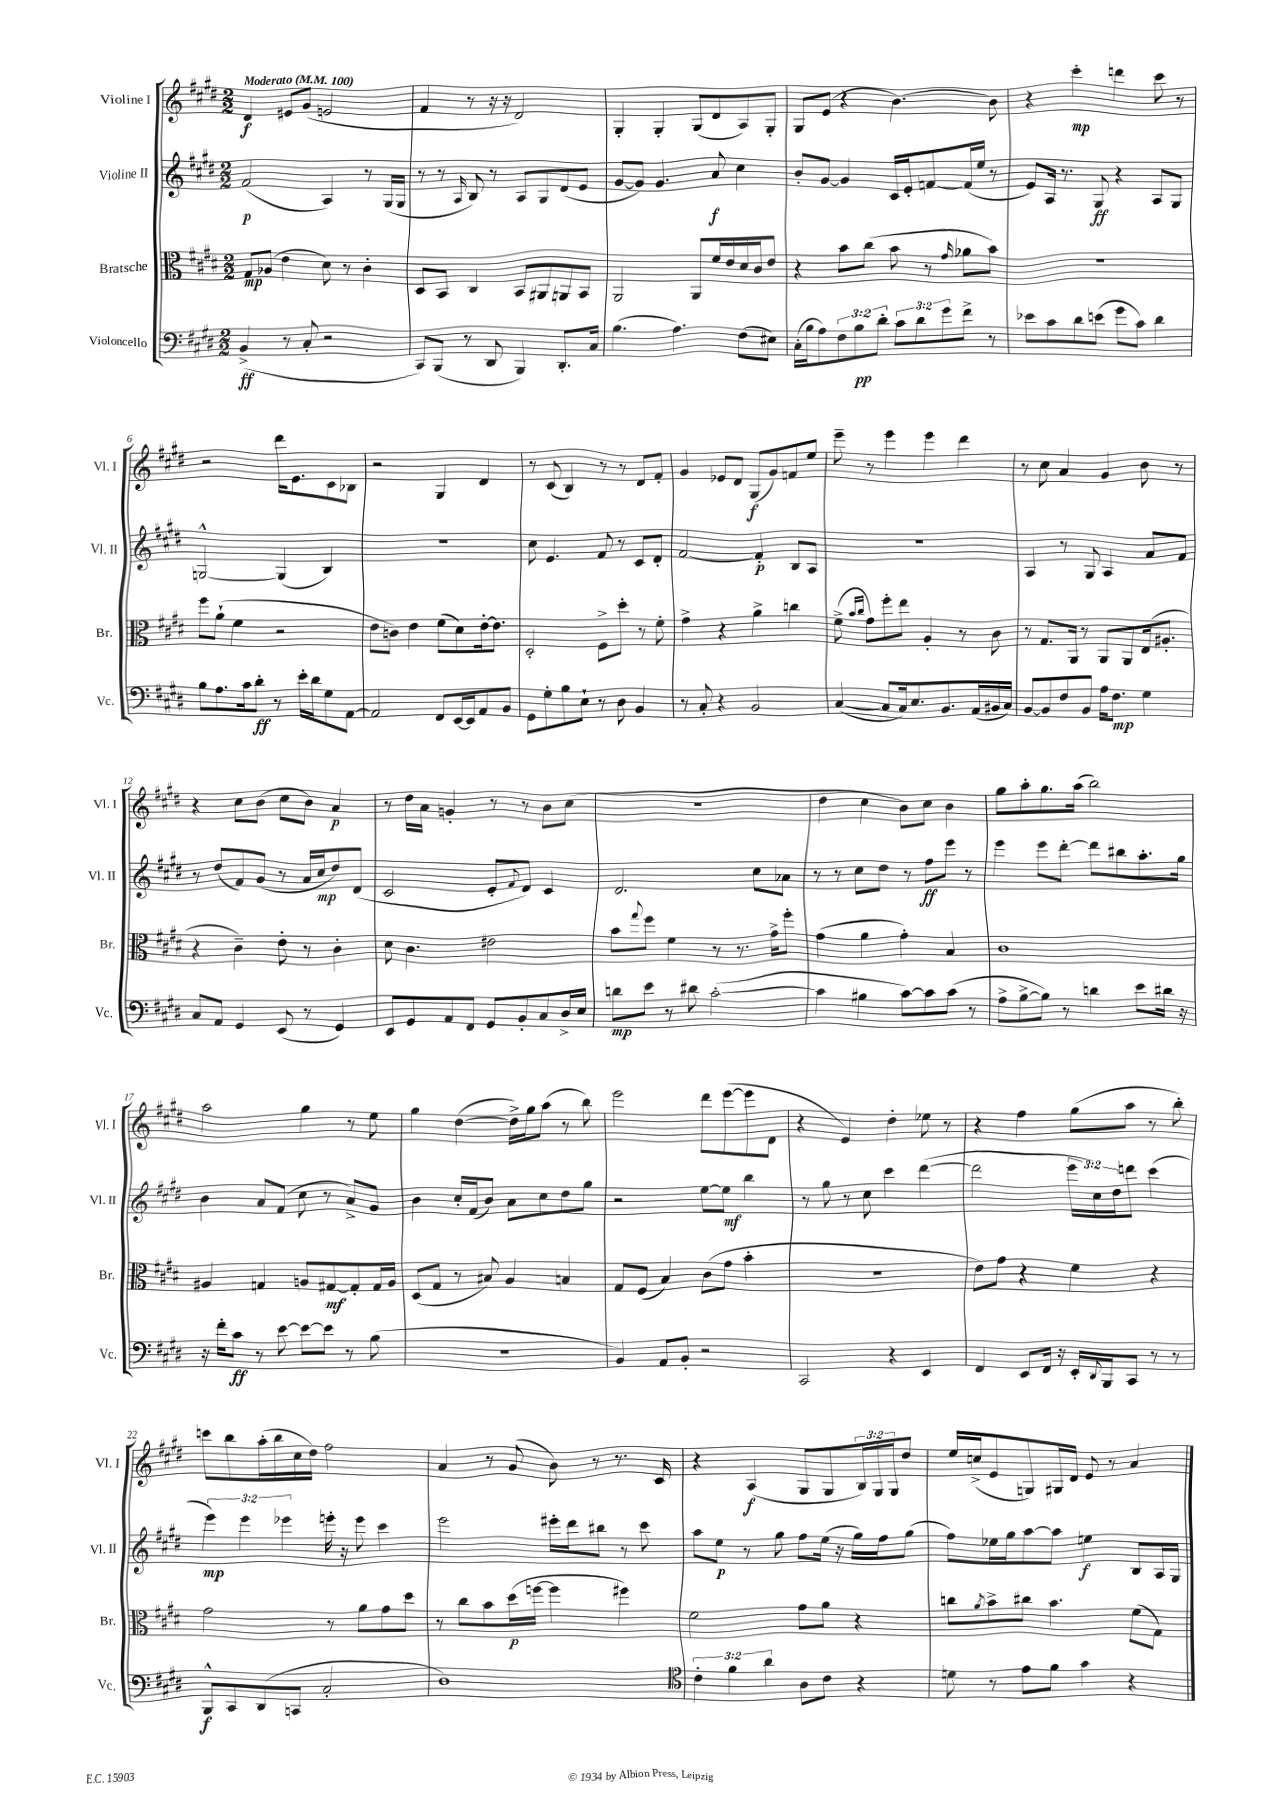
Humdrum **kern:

**kern	**dynam	**kern	**dynam	**kern	**dynam	**kern	**dynam
*part4	*part4	*part3	*part3	*part2	*part2	*part1	*part1
*staff4	*staff4	*staff3	*staff3	*staff2	*staff2	*staff1	*staff1
*I"Violoncello	*	*I"Bratsche	*	*I"Violine II	*	*I"Violine I	*
*I'Vc.	*	*I'Br.	*	*I'Vl. II	*	*I'Vl. I	*
*clefF4	*	*clefC3	*	*clefG2	*	*clefG2	*
*k[f#c#g#d#]	*	*k[f#c#g#d#]	*	*k[f#c#g#d#]	*	*k[f#c#g#d#]	*
*M2/2	*	*M2/2	*	*M2/2	*	*M2/2	*
*MM100	*	*MM100	*	*MM100	*	*MM100	*
=1	=1	=1	=1	=1	=1	=1	=1
!	!	!	!	!	!	!LO:TX:a:B:t=Moderato	!
(4BB^/	ff	8G#/L	mp	(2f#/	p	4d#/	f
.	.	(8A-X/J	.	.	.	.	.
8r	.	4e\	.	.	.	8e#X/L	.
8C#'/	.	.	.	.	.	(8g#/J	.
2r	.	8d#\)	.	4A/)	.	2en/	.
.	.	8r	.	.	.	.	.
.	.	4c#'\	.	8r	.	.	.
.	.	.	.	(16G#/LL	.	.	.
.	.	.	.	16G#/JJ	.	.	.
=2	=2	=2	=2	=2	=2	=2	=2
8CC#/L)	.	8D#/L	.	8r	.	4f#/	.
(8BBB/J	.	8BB/J	.	8r	.	.	.
.	.	.	.	16qqA/	.	.	.
8r	.	4C#/	.	8B/)	.	8r	.
8DD#/	.	.	.	8r	.	16r	.
.	.	.	.	.	.	16r	.
4BBB/)	.	8BB/L	.	8A/L	.	2d#/)	.
.	.	8AA#X/	.	8G#/	.	.	.
8.DD#'/L	.	8AAn/	.	(8d#/	.	.	.
.	.	8BB/J	.	8e/J	.	.	.
16C#/Jk	.	.	.	.	.	.	.
=3	=3	=3	=3	=3	=3	=3	=3
(4.B\	.	2AA/	.	[8g#/L	.	4G#'/	.
.	.	.	.	8g#/J])	.	.	.
.	.	.	.	4.g#/	.	4G#'/	.
4.A\)	.	.	.	.	.	.	.
.	.	8AA/L	.	.	.	(8G#/L	.
.	.	16f#/L	.	8a/	f	8d#/	.
.	.	16e/	.	.	.	.	.
(8F#\L	.	16d#/	.	4cc#\	.	8A/)	.
.	.	16c#/J	.	.	.	.	.
8E#X\J)	.	8e/J	.	.	.	8G#'/J	.
=4	=4	=4	=4	=4	=4	=4	=4
(16C#'\LL	.	4r	.	8b'/L	.	8G#/L	.
16B\J	.	.	.	.	.	.	.
8A\)	.	.	.	[8g#/J	.	(8e/J	.
12F#\	.	8b\L	.	4g#/]	.	4r	.
12B\	pp	.	.	.	.	.	.
.	.	(8cc#\J	.	.	.	.	.
12d#'\J	.	.	.	.	.	.	.
12c#\L	.	8b\	.	16c#/LL	.	[4.b\)	.
.	.	.	.	16e'/J	.	.	.
12d#\	.	.	.	.	.	.	.
.	.	8r	.	[8fn/	.	.	.
12g#\	.	.	.	.	.	.	.
.	.	16qqg#/	.	.	.	.	.
8f#^\J	.	8a-X\L	.	(16f/L]	.	.	.
.	.	.	.	16ee/JJ	.	.	.
8r	.	8b\J)	.	8r	.	8b\]	.
=5	=5	=5	=5	=5	=5	=5	=5
8e-X\L	.	1r	.	8e/L)	.	4r	.
8c#\	.	.	.	16A/Jk	.	.	.
.	.	.	.	8.r	.	.	.
8d#\	.	.	.	.	.	4ccc#'\	mp
(8en\J	.	.	.	8G#/	ff	.	.
8g#\L	.	.	.	4r	.	4dddn\	.
8c#\J)	.	.	.	.	.	.	.
4d#\	.	.	.	8A/L	.	8ccc#\	.
.	.	.	.	8G#/J	.	8r	.
!!LO:LB:g=z
=6	=6	=6	=6	=6	=6	=6	=6
8B\L	.	8ff#\L	.	[2Gn^^/	.	2r	.
8.A\	.	(8a`\J	.	.	.	.	.
.	.	4f#\	.	.	.	.	.
16c#\k	.	.	.	.	.	.	.
8d#'\J	ff	.	.	.	.	.	.
8r	.	2r	.	(4G/]	.	16ddd#\KL	.
.	.	.	.	.	.	8.e\	.
16e'\LL	.	.	.	.	.	.	.
16d#\J	.	.	.	.	.	.	.
8G#\	.	.	.	4B/)	.	8c#\	.
[8AA\J	.	.	.	.	.	8B-X\J	.
=7	=7	=7	=7	=7	=7	=7	=7
2AA/]	.	8e\L	.	1r	.	2r	.
.	.	8cn\J)	.	.	.	.	.
.	.	4e\	.	.	.	.	.
8FF#/L	.	(8f#\L	.	.	.	4G#/	.
[16EE/L	.	8d#\)	.	.	.	.	.
16EE/J]	.	.	.	.	.	.	.
8AA/	.	[16e'\k	.	.	.	4d#/	.
.	.	8.e\J]	.	.	.	.	.
8BB/J	.	.	.	.	.	.	.
=8	=8	=8	=8	=8	=8	=8	=8
8GG#\L	.	2D#'/	.	8cc#\	.	8r	.
8G#'\	.	.	.	4.e/	.	(8c#/	.
8B\	.	.	.	.	.	4B/)	.
8E`\J	.	.	.	.	.	.	.
8r	.	8F#^\L	.	8f#/	.	8r	.
8D#\	.	8dd#'\J	.	8r	.	8r	.
4BB/	.	8r	.	8c#/L	.	8d#/L	.
.	.	8f#'\	.	8d#'/J	.	8f#'/J	.
=9	=9	=9	=9	=9	=9	=9	=9
8r	.	4g#^\	.	[2f#/	.	4g#/	.
8C#'/	.	.	.	.	.	.	.
4r	.	4r	.	.	.	8e-X/L	.
.	.	.	.	.	.	8d#/J	.
2BB/	.	4a^\	.	4f#'/]	p	(8G#/L	f
.	.	.	.	.	.	8g#/)	.
.	.	4ccn\	.	8B/L	.	8fn/	.
.	.	.	.	8A/J	.	8ee/J	.
=10	=10	=10	=10	=10	=10	=10	=10
([4C#/	.	(8f#^\	.	1r	.	8eee~\	.
.	.	16qqb/LL	.	.	.	.	.
.	.	16qqcc#/JJ	.	.	.	.	.
.	.	8g#\L)	.	.	.	8r	.
8C#/L]	.	8ff#'\	.	.	.	4eee\	.
16C#/k)	.	8ee\J	.	.	.	.	.
8.E/	.	.	.	.	.	.	.
.	.	4A'/	.	.	.	4eee\	.
8.BB/	.	.	.	.	.	.	.
.	.	8r	.	.	.	4ddd#\	.
(16AA/L	.	.	.	.	.	.	.
16BB#X/	.	8c#\	.	.	.	.	.
16C#/JJ)	.	.	.	.	.	.	.
=11	=11	=11	=11	=11	=11	=11	=11
[8BB/L	.	8r	.	4A/	.	8r	.
8BB/]	.	8.G#/L	.	.	.	8cc#\	.
8F#/	.	.	.	8r	.	4a/	.
.	.	16AA/Jk	.	.	.	.	.
8BB/J	.	8r	.	8G#/	.	.	.
16A\KL	.	8AA/L	.	4A/	.	4g#/	.
8.F#\J	mp	.	.	.	.	.	.
.	.	8AA/	.	.	.	.	.
4G#\	.	(16E/k	.	8a/L	.	8b\	.
.	.	8.A#X'/J	.	.	.	.	.
.	.	.	.	8f#/J	.	8r	.
!!LO:LB:g=z
=12	=12	=12	=12	=12	=12	=12	=12
8C#/L	.	4r	.	8r	.	4r	.
8AA/J	.	.	.	(8dd#/L	.	.	.
4GG#/	.	4c#~\)	.	8f#/)	.	8cc#\L	.
.	.	.	.	(8g#/J	.	(8b\J	.
(8EE/	.	8e'\	.	8r	.	8cc#\L	.
8r	.	8r	.	16a/LL	.	8b\J)	.
.	.	.	.	16cc#/J	mp	.	.
4GG#/)	.	4c#'\	.	8dd#/)	.	4a/	p
.	.	.	.	(8d#/J	.	.	.
=13	=13	=13	=13	=13	=13	=13	=13
8EE/L	.	8d#\	.	2c#/	.	8r	.
8GG#/	.	4.c#\	.	.	.	16dd#\LL	.
.	.	.	.	.	.	16a\JJ	.
8AA/	.	.	.	.	.	4gn'/	.
8FF#/J	.	.	.	.	.	.	.
8GG#/L	.	2e#X\	.	8e'/L	.	8r	.
.	.	.	.	8qqf#/	.	.	.
8BB'/	.	.	.	8d#/J)	.	8r	.
8C#/	.	.	.	4c#/	.	8b\L	.
16D#^/L	.	.	.	.	.	(8cc#\J	.
16E/JJ	.	.	.	.	.	.	.
=14	=14	=14	=14	=14	=14	=14	=14
8dn\L	mp	8b\L	.	2.d#/	.	1r	.
.	.	8qqgg#/	.	.	.	.	.
8e\J	.	8ff#\J	.	.	.	.	.
8r	.	4f#\	.	.	.	.	.
8d#X\	.	.	.	.	.	.	.
([2c#'\	.	8r	.	.	.	.	.
.	.	8.r	.	.	.	.	.
.	.	.	.	8cc#\L	.	.	.
.	.	16g#^\KL	.	.	.	.	.
.	.	8ff#'\J	.	8a-X\J	.	.	.
=15	=15	=15	=15	=15	=15	=15	=15
4c#\]	.	(4g#\	.	8r	.	4dd#\	.
.	.	.	.	8r	.	.	.
4B#X\	.	4a\	.	8cc#\L	.	4cc#\	.
.	.	.	.	8dd#\J	.	.	.
[8c#\L)	.	4g#'\)	.	8r	.	8b\L)	.
8c#\]	.	.	.	8ff#\L	ff	8cc#\J	.
(8c#\J	.	4B/	.	8eee\J	.	4b\	.
8r	.	.	.	8r	.	.	.
=16	=16	=16	=16	=16	=16	=16	=16
8A^\L	.	1c#	.	4eee\	.	8gg#\L	.
[8B^\	.	.	.	.	.	8aa'\	.
8B\J])	.	.	.	8eee\L	.	8.gg#\	.
8r	.	.	.	[8ddd#'\J	.	.	.
.	.	.	.	.	.	(16aa\Jk	.
4dn\	.	.	.	8ddd#\L]	.	2bb\)	.
.	.	.	.	8bb#X\	.	.	.
8e\L	.	.	.	8.aa'\	.	.	.
16d#X\Jk	.	.	.	.	.	.	.
16r	.	.	.	16gg#\Jk	.	.	.
!!LO:LB:g=z
=17	=17	=17	=17	=17	=17	=17	=17
16r	.	4A#X/	.	4b\	.	2aa\	.
16f#'\KL	.	.	.	.	.	.	.
8c#\J	ff	.	.	.	.	.	.
8r	.	4Gn/	.	8a/L	.	.	.
[8e\	.	.	.	(8f#/J	.	.	.
8e\L_	.	8An/L	.	8cc#\	.	4gg#\	.
8e\J]	.	[8G#X/	mf	8r	.	.	.
8r	.	8G#'/]	.	8a^/L)	.	8r	.
(8B\	.	16G#/L	.	8g#/J	.	8ee\	.
.	.	16A/JJ	.	.	.	.	.
=18	=18	=18	=18	=18	=18	=18	=18
1r	.	(8D#/L	.	4b\	.	4gg#\	.
.	.	8G#/J	.	.	.	.	.
.	.	8r	.	16cc#'/LL	.	([4dd#\	.
.	.	.	.	(16f#/J	.	.	.
.	.	8B#X/)	.	8b/J)	.	.	.
.	.	4A/	.	8a\L	.	16dd#^\LL])	.
.	.	.	.	.	.	16gg#\J	.
.	.	.	.	8cc#\	.	(8aa\J	.
.	.	4Bn/	.	8dd#\	.	8r	.
.	.	.	.	8gg#\J	.	8bb\)	.
=19	=19	=19	=19	=19	=19	=19	=19
4BB/)	.	8G#/L	.	2r	.	2eee\	.
.	.	(8F#/J	.	.	.	.	.
8AA/L	.	4B/)	.	.	.	.	.
8BB'/J	.	.	.	.	.	.	.
2r	.	(8c#\L	.	[8ee\L	.	8ddd#\L	.
.	.	8g#\J	.	8ee\J]	mf	([8eee\	.
.	.	4b'\	.	4bb\	.	8eee\]	.
.	.	.	.	.	.	8d#\J	.
=20	=20	=20	=20	=20	=20	=20	=20
2CC#/	.	1r	.	8r	.	4r	.
.	.	.	.	8gg#\	.	.	.
.	.	.	.	8r	.	4e/)	.
.	.	.	.	8cc#\	.	.	.
4r	.	.	.	4ccc#\	.	4dd#'\	.
4EE/	.	.	.	([4ddd#\	.	8ee-X\	.
.	.	.	.	.	.	8r	.
=21	=21	=21	=21	=21	=21	=21	=21
4FF#/	.	8e\L)	.	2ddd#\]	.	4r	.
.	.	8g#\J	.	.	.	.	.
8EE/L	.	4r	.	.	.	4ff#\	.
16FF#/Jk	.	.	.	.	.	.	.
16r	.	.	.	.	.	.	.
16EE'/LL	.	4f#\	.	24eee\LL	.	(8gg#\L	.
.	.	.	.	24cc#\)	.	.	.
8qqDD#/	.	.	.	.	.	.	.
16BBB/J	.	.	.	.	.	.	.
.	.	.	.	24dd#\J	.	.	.
8CC#/J	.	.	.	8dddn\J	.	8aa\J	.
8r	.	4r	.	(4ccc#\	.	8r	.
8r	.	.	.	.	.	8bb'\)	.
!!LO:LB:g=z
=22	=22	=22	=22	=22	=22	=22	=22
8BBB^^/L	f	2g#\	.	6eee\)	mp	8cccn\L	.
8CC#/	.	.	.	.	.	8bb\	.
.	.	.	.	6eee\	.	.	.
(8DD#/	.	.	.	.	.	(16aa'\L	.
.	.	.	.	.	.	16bb\	.
.	.	.	.	6eee-X\	.	.	.
8CCn/J	.	.	.	.	.	16cc#\	.
.	.	.	.	.	.	16dd#\JJ)	.
2C#'/	.	8r	.	16eeen'\	.	2ff#\	.
.	.	.	.	16r	.	.	.
.	.	8a\L	.	8eee\	.	.	.
.	.	8g#\	.	4ccc#\	.	.	.
.	.	8dd#\J	.	.	.	.	.
=23	=23	=23	=23	=23	=23	=23	=23
1D#)	.	8r	.	2eee\	.	4a/	.
.	.	8cc#\L	.	.	.	.	.
.	.	8b\	.	.	.	8r	.
.	.	(16dd#\L	p	.	.	(8g#/	.
.	.	[16ffn\JJ	.	.	.	.	.
.	.	4ff\]	.	16eee#X'\LL	.	8b\)	.
.	.	.	.	16ddd#\J	.	.	.
.	.	.	.	8bb#X\J	.	8r	.
.	.	4ff#X\)	.	8r	.	8.r	.
.	.	.	.	8ccc#\	.	.	.
.	.	.	.	.	.	16c#/	.
=24	=24	=24	=24	=24	=24	=24	=24
*clefC4	*	*	*	*	*	*	*
6c#'\	.	2f#\	.	8aa\L	.	4r	.
.	.	.	.	8ee\J	p	.	.
6f#\	.	.	.	.	.	.	.
.	.	.	.	8r	.	(4A/	f
6a\	.	.	.	.	.	.	.
.	.	.	.	8gg#\	.	.	.
8A\L	.	8g#\L	.	8ff#\L	.	8G#/L	.
8c#\J	.	8a\J	.	(16ee\Jk	.	8G#/	.
.	.	.	.	16r	.	.	.
4r	.	4r	.	16gg#\LL)	.	24B/L)	.
.	.	.	.	.	.	24G#/	.
.	.	.	.	16ff#\J	.	.	.
.	.	.	.	.	.	24G#/J	.
.	.	.	.	(8gg#\J	.	8dd#/J	.
=25	=25	=25	=25	=25	=25	=25	=25
8dn\	.	8ccn\L	.	8ff#\L)	.	16ee/LL	.
.	.	.	.	.	.	(16ccn^/J	.
.	.	8qa/	.	.	.	.	.
8r	.	8b^\	.	16ee-X\L	.	8e/	.
.	.	.	.	16gg#\J	.	.	.
8e\L	.	8cc#X\J	.	[8aa\	.	8Gn/)	.
8f#\J	.	4.b\	.	8aa\J]	.	16G#X/L	.
.	.	.	.	.	.	16d#/JJ	.
4g#\	.	.	.	4een\	f	8e/	.
.	.	.	.	.	.	8r	.
4r	.	(8f#\L	.	8B/L	.	4a/	.
.	.	8G#\J)	.	16A/L	.	.	.
.	.	.	.	16G#/JJ	.	.	.
==	==	==	==	==	==	==	==
*-	*-	*-	*-	*-	*-	*-	*-
